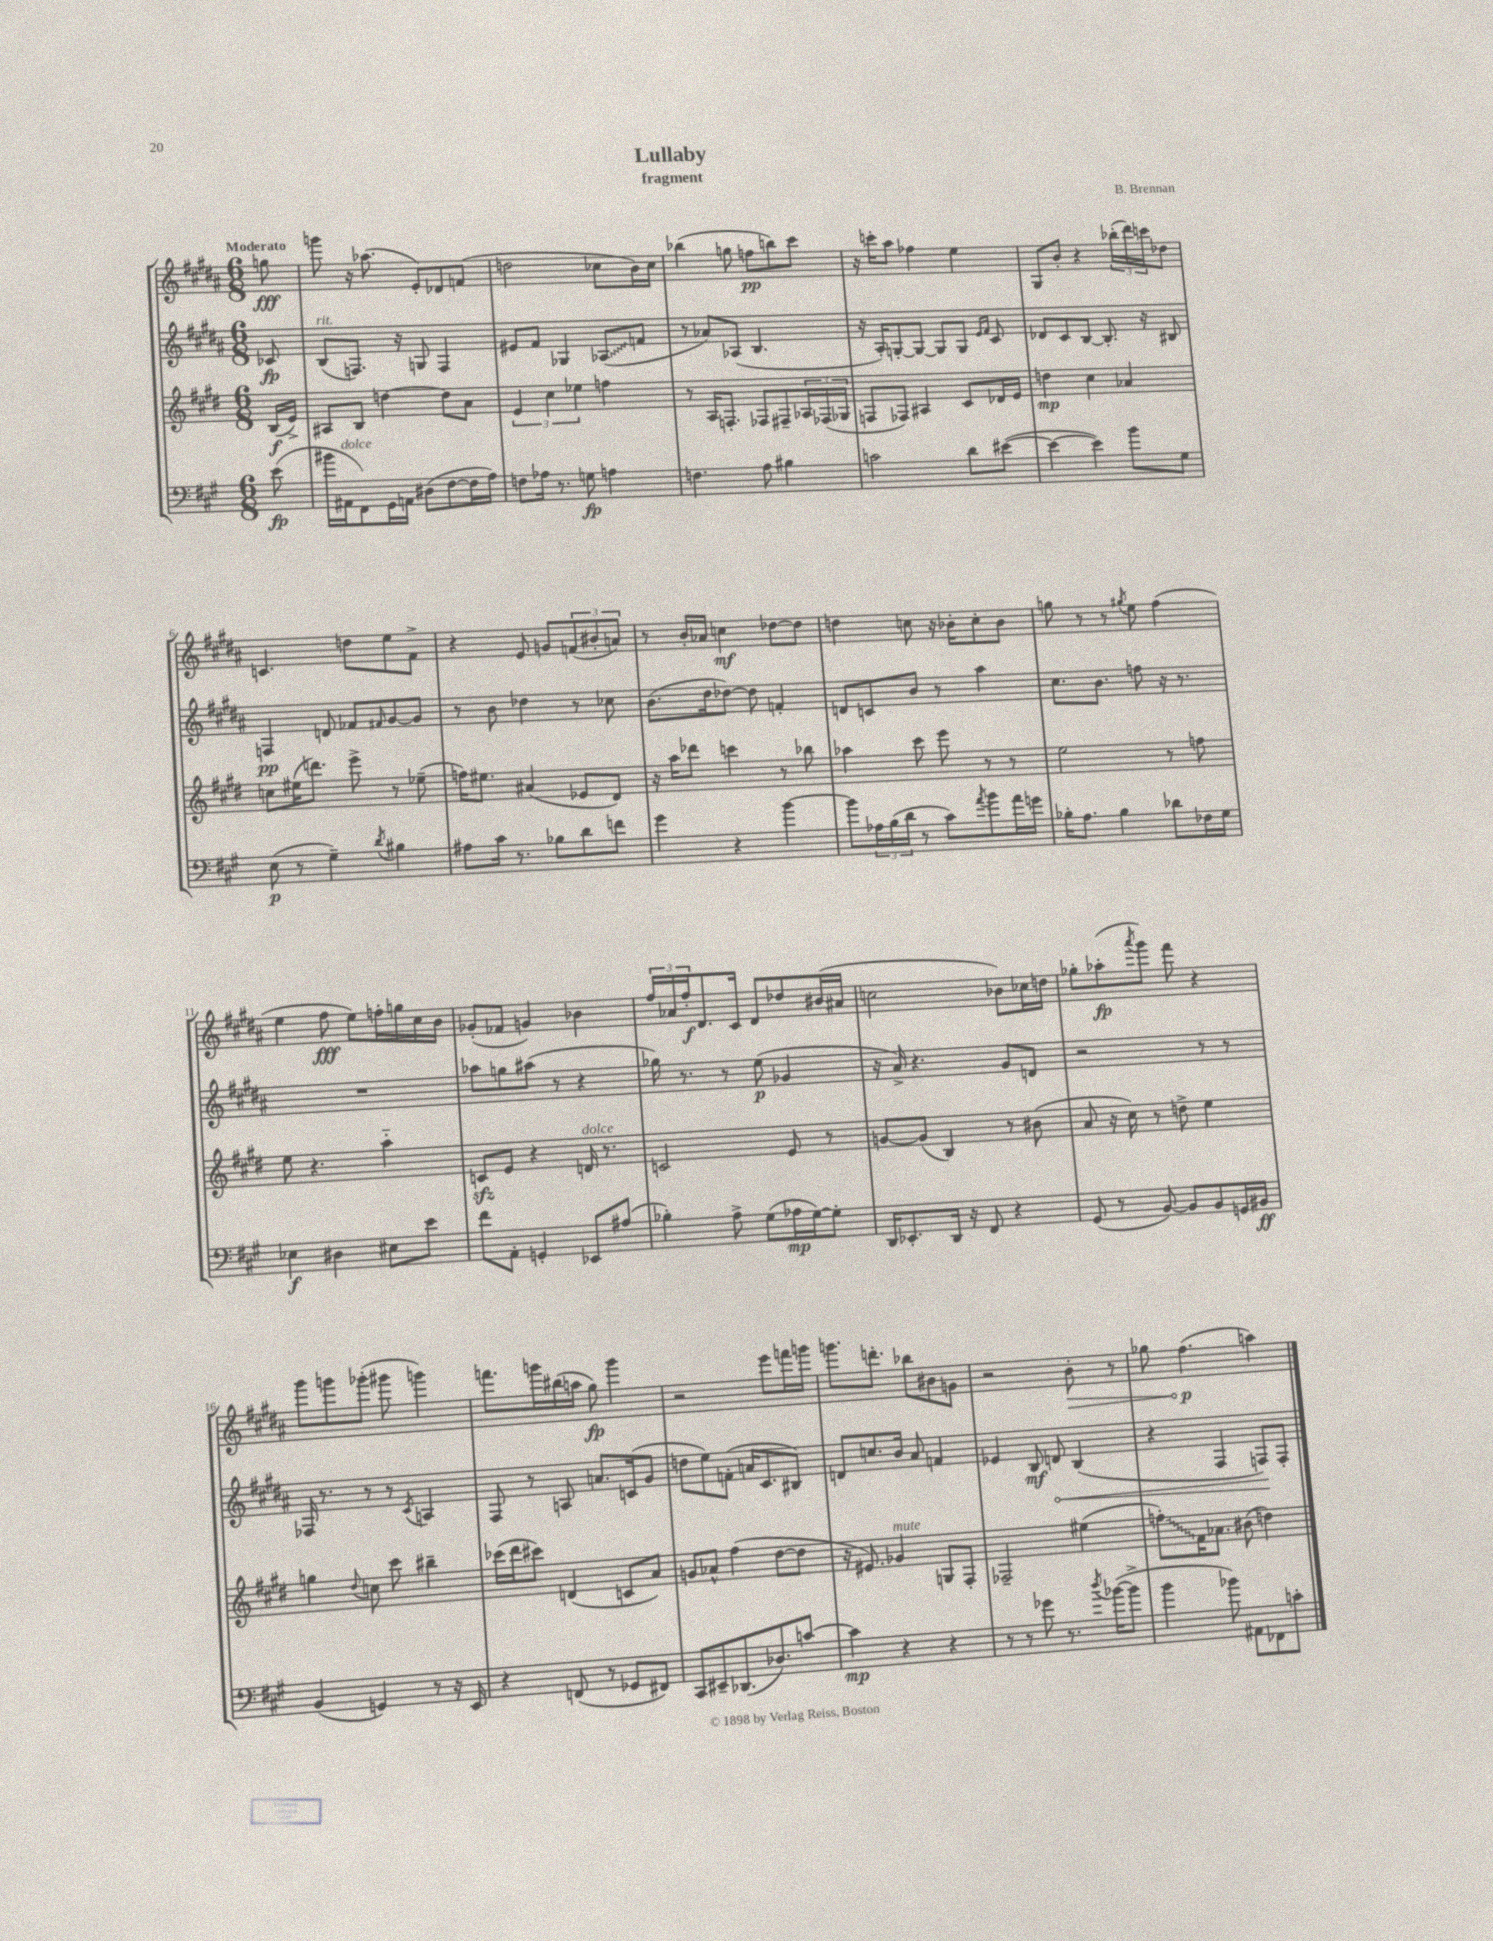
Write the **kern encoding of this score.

**kern	**kern	**kern	**kern
*staff4	*staff3	*staff2	*staff1
*clefF4	*clefG2	*clefG2	*clefG2
*k[f#c#g#]	*k[f#c#g#d#]	*k[f#c#g#d#a#]	*k[f#c#g#d#a#]
*M6/8	*M6/8	*M6/8	*M6/8
(8e\	(16B/LL	8c-/	8gg\
.	16e^/JJ)	.	.
=	=	=	=
16b#\LL	8A#/L	(8B/L	8ggg\
16AA#\J	.	.	.
8FF#\)	8B/J	8.F/J)	16r
.	.	.	(8.aa-\
16GG#\L	[4dd\	.	.
16AA\JJ	.	16r	.
(8D#\L	.	8G/	8e'/L)
[8F#\	8dd\]L	4F/	8d-/
16F#\]L	8a\J	.	(8f/J
16A\JJ)	.	.	.
=	=	=	=
8F\L	6e/	8e#/L	2dd\
16A-\Jk	.	8f#/J	.
.	6cc#\	.	.
8.r	.	.	.
.	.	4G-/	.
.	6ee-\	.	.
8G\	.	.	.
4A\	4ff\	(8A-/L	8cc-\L
.	.	8f/J	16b\L)
.	.	.	16cc-\JJ
=	=	=	=
4.F\	8r	8r	(4bb-\
.	16A/LK	8a-/L)	.
.	8.F'/J	.	.
.	.	(8A-/J	8gg\
8A\	8F-/L	4.B/	8ff\L
4B#\	8F#~/	.	8bb\)
.	24A-/L	.	8ccc#\J
.	(24F-/	.	.
.	24G-/JJ	.	.
=	=	=	=
2c\	8F/L	16r	16r
.	.	16A#'/LK)	16ccc'\LK
.	8F-/J)	[8G'/	8aa#\J
.	4A#/	8G/_J	4ff-\
.	.	8G/]L	.
8d\L	8c#/L	8G/J	4ee\
.	.	16qqe/LL	.
.	.	16qqf#/JJ	.
([8e#\J	16d-/L	8c#/	.
.	16e/JJ	.	.
=	=	=	=
4e#\_	4dd\	8d-/L	8G#/L
.	.	8c#/	8b'/J
4e#\])	4cc#\	[8B/J	4r
.	.	8.B'/]	.
8b\L	4a-/	.	(24bb-'\LL
.	.	.	24ddd#\)
.	.	16r	.
.	.	.	24ccc\J
8G#\J	.	8B#/	8dd-\J
=	=	=	=
(8E\	8cc\L	4F/	4.c/
8r	(16ee#\K	.	.
.	8.ddd\J)	.	.
4G#~\)	.	8d/	.
.	8eee^\	8f-/L	8dd\L
8qd/	.	16qqf#/	.
4B#\	8r	[8g#/	8ee\
.	(8ee-~\	8g#/]J	8f#^\J
=	=	=	=
8A#\L	16ff\LK)	8r	4r
.	8.ee#\J	.	.
16c#\Jk	.	8b\	.
8.r	.	.	.
.	(4a#/	4dd-\	8e/
8B-\L	.	.	8g/L
8d\	8e-/L	8r	(12f/
.	.	.	12b#'/
8f\J	8d#/J)	8cc-\	.
.	.	.	12a/J)
=	=	=	=
4g#\	16r	(8.b\L	8r
.	16aa\LK	.	.
.	8ddd-\J	.	16b'/LL
.	.	16dd#\k	16a-/JJ
4r	4ccc\	[8dd-\J)	4cc\
.	.	8dd-\]	.
[4b\	8r	4f'/	[8dd-\L
.	8bb-\	.	8dd-\]J
=	=	=	=
8b\]L	4aa-\	8d/L	4dd\
24A-\L	.	8c/	.
(24B\	.	.	.
24d\JJ	.	.	.
8r	8ccc#\	8b/J	8cc\
8c#\L)	8eee\	8r	16r
.	.	.	16b-'\LK
8qa/	.	.	.
8b\	8r	4aa#\	8cc'\
16a\L	8r	.	8b-\J
16g\JJ	.	.	.
=	=	=	=
16B-'\LK	2ee\	8.cc#\L	8gg\
8.A\J	.	.	.
.	.	.	8r
.	.	8.b\J	.
4B-\	.	.	8r
.	.	.	8qgg#/
.	.	8ff\	8ee\
8d-\L	8r	16r	(4ff#\
.	.	8.r	.
16F-\L	8ff\	.	.
16G#\JJ	.	.	.
=	=	=	=
4E-\	8ee\	2.r	4ee\
.	4.r	.	.
4D#\	.	.	8ff#\
.	.	.	8ee\L)
8E#\L	4aa'~\	.	16ff'\L
.	.	.	16gg\
8e\J	.	.	16cc#\
.	.	.	16b\JJ
=	=	=	=
8f#\L	8c/L	8aa-\L	(8g-'/L
8AA'\J	8e/J	8gg\	8f-/J
4GG'/	4r	(8aa#\J	4g/)
.	.	8r	.
8EE-/L	16d/	4r	4b-\
.	8.r	.	.
(8A#/J	.	.	.
=	=	=	=
4B-'\)	2c/	16gg-\)	24ff#/LL
.	.	.	24a-/
.	.	8.r	.
.	.	.	24ff#'/J
.	.	.	8.d#/
8A^\	.	8r	.
.	.	.	16c#/Jk
(8G#\L	.	(8ee\	8d#/L
16A-\L	8e/	4g-/	8dd-/
[16G#\J)	.	.	.
8G#'\]J	8r	.	(16b#/L
.	.	.	16a#/JJ
=	=	=	=
16DD/LK	[8g/L	16r	2cc\
8.EE-'/	.	16a#^/)	.
.	(8g/]J	4.r	.
16DD/Jk	4B/)	.	.
16r	.	.	.
8FF#/	.	.	.
4r	8r	8g#/L	8b-\L)
.	(8b#\	8d/J	16cc-\L
.	.	.	16dd\JJ
=	=	=	=
(8GG#/	8a/	2r	8gg-'\L
8r	16r	.	(8aa-'\
.	16cc#\)	.	.
.	.	.	8qaaa#/
[8BB/)	8r	.	8ggg#\J)
8BB/]L	8dd^\	.	8fff#\
8BB/	4ee\	8r	4r
16GG/L	.	8r	.
16BB#/JJ	.	.	.
=	=	=	=
(4BB/	4gg\	16F-/	8ggg#\L
.	.	8.r	.
.	.	.	8ggg\
.	8qqdd#/	.	.
4GG/)	8cc\	8r	(8ggg-'\J
.	8ccc#\	8r	8ggg#\
.	.	8qc#/	.
8r	4bb#~\	4A/	4ggg\)
16r	.	.	.
16EE/	.	.	.
=	=	=	=
4r	(16ccc-\LL	8F#/	8.fff\L
.	16ddd#\J	.	.
.	8ccc#\J)	8r	.
.	.	.	16ggg\L
(8FF/	(4d/	8A/	(16bb#\
.	.	.	16aa\JJ
8r	.	8.a/L	8gg#\)
8GG-/L	8c/L	.	4ggg\
.	.	(16c/k	.
8FF#/J)	8a/J)	8g#/J	.
=	=	=	=
8CC#/L	8g/L	8dd\L	2r
8EE#~/	8a-^^/J	8ee\)	.
(8.DD-/	(4ff#\	(8f'\J	.
.	.	16a/LK	.
8.D-/)	.	8.c#/	.
.	[8dd#\L	.	8eee\L
[8c/J	8dd#\]J	8B#/J)	16fff\L
.	.	.	16ggg\JJ
=	=	=	=
4c\]	16r	8d/L	8.ggg\L
.	8.e#/)	.	.
.	.	8.cc/	.
.	.	.	8.ddd'\J
4r	4g-/	.	.
.	.	16b/Jk	.
.	.	8a#/	8bb-\L
4r	8G/L	4f/	8b#\
.	8F#'/J	.	8g\J
=	=	=	=
8r	2F-~/	4e-/	2r
8r	.	.	.
8g-\	.	8B/	.
8.r	.	8d/	.
.	(4ee#\	(4B/	8b'\
8qdd/	.	.	.
([16b-\LK	.	.	.
8b-^\]J	.	.	8r
=	=	=	=
4b\	8ff'\L)	4r	8gg-\
.	16f#\K	.	(4.ff#\
.	8.a-\J	.	.
8b-\)	.	4F#/	.
8AA#\L	(8b#\	.	.
8FF-\	4dd\)	8F/L)	4aa\)
8c'\J	.	8F'/J	.
==	==	==	==
*-	*-	*-	*-
